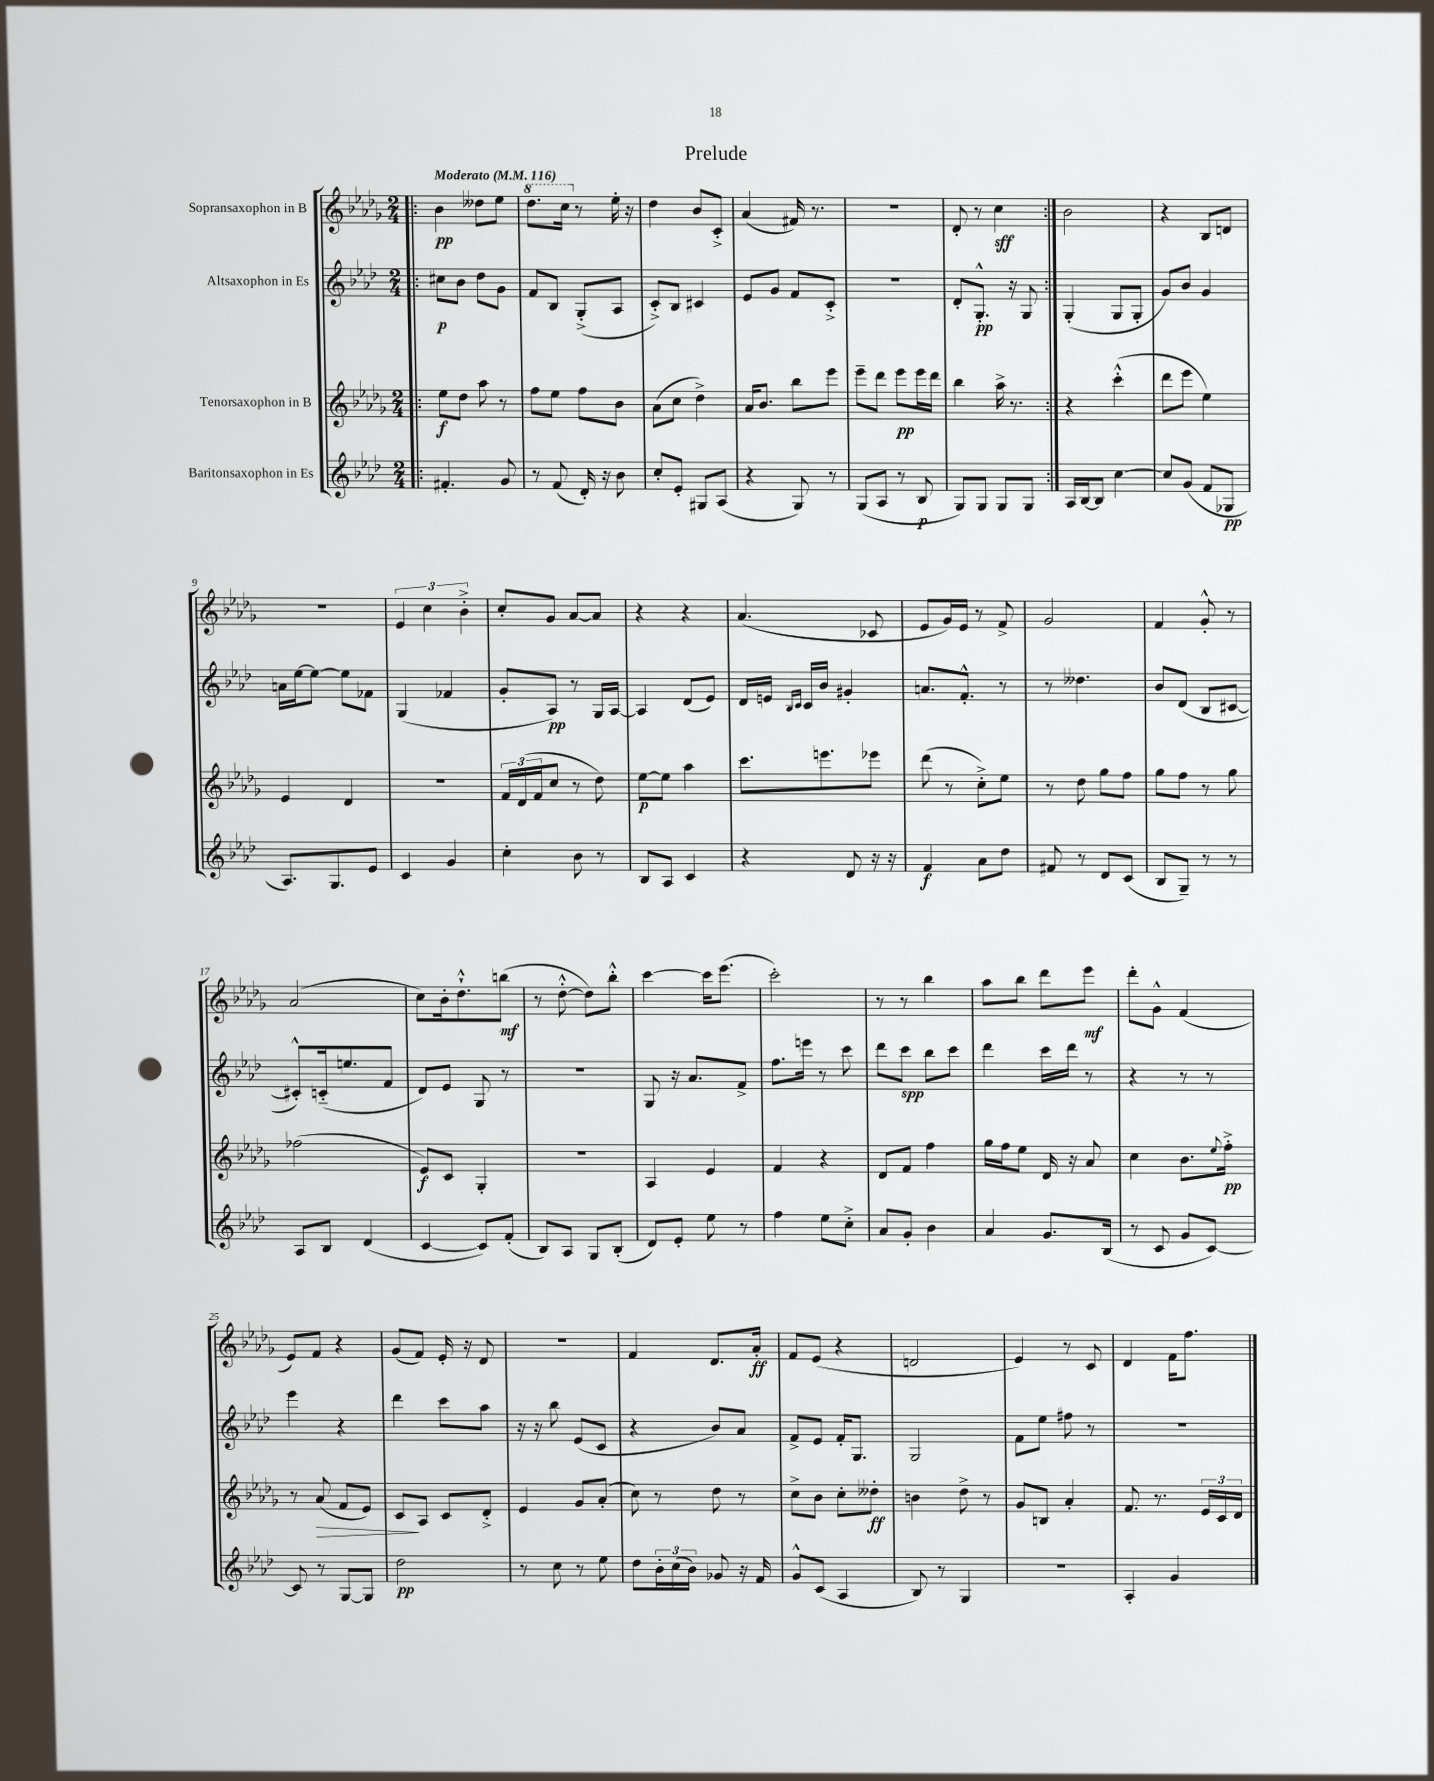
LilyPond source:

\header { title = "Prelude" }
<<
\new StaffGroup <<
\new Staff = "s0" \with { instrumentName = "Sopransaxophon in B" } {
    \clef treble \key des \major \numericTimeSignature \time 2/4 \tempo "Moderato" 4 = 116
    \repeat volta 2 { \bar ".|:" bes'4\pp deses''8 ees''8 |
    \ottava #1 des'''8. c'''16 \ottava #0 r8 ees''16-. r16 |
    des''4 bes'8 c'8-.-> |
    aes'4( fis'16) r8. |
    R2 |
    des'8-. r8 c''4\sff | }
    bes'2 |
    r4 bes8 d'8 |
    r2 |
    \tuplet 3/2 { ees'4 c''4 bes'4-.-> } |
    c''8-. ges'8 aes'8~ aes'8 |
    r4 r4 |
    aes'4.( ces'8 |
    ees'8 ges'16) ees'16 r8 f'8-> |
    ges'2 |
    f'4 ges'8-.-^ r8 |
    aes'2( |
    c''8) bes'16-. des''8.-!-^ b''8\mf( |
    r8 des''8~-.-^ des''8) bes''8-.-^ |
    c'''4~ c'''16 ees'''8.( |
    c'''2-.) |
    r8 r8 bes''4 |
    aes''8 bes''8 des'''8 ees'''8\mf |
    des'''8-. ges'8-^ f'4( |
    ees'8) f'8 r4 |
    ges'8( f'8) ees'16-. r16 des'8 |
    R2 |
    f'4 des'8. aes'16-.\ff |
    f'8 ees'8( r4 |
    d'2 |
    ees'4) r8 c'8 |
    des'4 f'16 f''8. \bar "|." |
}
\new Staff = "s1" \with { instrumentName = "Altsaxophon in Es" } {
    \clef treble \key aes \major \numericTimeSignature \time 2/4
    \repeat volta 2 { \bar ".|:" cis''8\p bes'8 des''8 g'8 |
    f'8 bes8 g8-.->( aes8 |
    c'8-.->) bes8 cis'4 |
    ees'8 g'8 f'8 c'8-.-> |
    R2 |
    des'8-. g8.-.-^\pp r16 g8 | }
    g4-.( g8 g8-. |
    g'8) bes'8 g'4 |
    a'16 ees''16~ ees''8~ ees''8 fes'8 |
    g4( fes'4 |
    g'8-. aes8\pp) r8 g16 aes16~ |
    aes4 des'8( ees'8) |
    des'16 e'16 \grace { bes16 c'16 } c'16 bes'16 gis'4-. |
    a'8. f'8.-.-^ r8 |
    r8 deses''4. |
    bes'8 des'8( bes8 cis'8~ |
    cis'8-.-^) c'16-_( e''8. f'8 |
    des'8) ees'8 g8 r8 |
    r2 |
    g8 r16 aes'8. f'8-> |
    f''8. e'''16 r8 c'''8 |
    des'''8 c'''8\spp bes''8 c'''8 |
    des'''4 c'''16 des'''16 r8 |
    r4 r8 r8 |
    ees'''4 r4 |
    des'''4 c'''8 aes''8 |
    r16 r16 bes''8 ees'8( c'8 |
    r4 bes'8) aes'8 |
    f'8-> ees'8 f'16-. g8. |
    g2 |
    f'8 ees''8 fis''8 r8 |
    R2 \bar "|." |
}
\new Staff = "s2" \with { instrumentName = "Tenorsaxophon in B" } {
    \clef treble \key des \major \numericTimeSignature \time 2/4
    \repeat volta 2 { \bar ".|:" ees''8\f des''8 aes''8 r8 |
    f''8 ees''8 f''8 bes'8 |
    aes'8( c''8 des''4->) |
    aes'16 bes'8. bes''8 ees'''8 |
    ees'''8-- des'''8 ees'''8\pp ees'''16 des'''16 |
    bes''4 aes''16-> r8. | }
    r4 c'''4-.-^( |
    des'''8 ees'''8 ees''4) |
    ees'4 des'4 |
    R2 |
    \tuplet 3/2 { f'16 des'16( f'16 } c''8 r8 des''8) |
    ees''8~\p ees''8 aes''4 |
    c'''8. e'''8. ees'''8 |
    des'''8( r8 c''8-.->) ees''8 |
    r8 des''8 ges''8 f''8 |
    ges''8 f''8 r8 ges''8 |
    fes''2( |
    ees'8\f) c'8 ges4-. |
    R2 |
    aes4 ees'4 |
    f'4 r4 |
    des'8 f'8 f''4 |
    ges''16 f''16 ees''8 des'16 r16 aes'8 |
    c''4 bes'8. \appoggiatura { ees''8 } f''16-.->\pp |
    r8 aes'8\>( f'8 ees'8) |
    c'8\! aes8 c'8 des'8-.-> |
    ees'4 ges'8 aes'8-.( |
    c''8) r8 des''8 r8 |
    c''8-> bes'8 c''8-. deses''8-.\ff |
    b'4 des''8-> r8 |
    ges'8 b8 aes'4-. |
    f'8. r8. \tuplet 3/2 { ees'16 c'16 des'16 } \bar "|." |
}
\new Staff = "s3" \with { instrumentName = "Baritonsaxophon in Es" } {
    \clef treble \key aes \major \numericTimeSignature \time 2/4
    \repeat volta 2 { \bar ".|:" fis'4.-. g'8 |
    r8 f'8( des'16-.) r16 bes'8 |
    c''8-. ees'8-. gis8 aes8( |
    r4 g8) r8 |
    g8( aes8 r8 bes8\p |
    g8) g8 g8 g8 | }
    aes16 bes16~ bes8 c''4~ |
    c''8 g'8( f'8 ges8\pp |
    aes8.) g8. ees'8 |
    c'4 g'4 |
    c''4-. bes'8 r8 |
    bes8 aes8 c'4 |
    r4 des'8 r16 r16 |
    f'4\f aes'8 des''8 |
    fis'8 r8 des'8 c'8( |
    bes8 g8--) r8 r8 |
    aes8 bes8 des'4( |
    c'4~ c'8) f'8-.( |
    bes8) aes8 g8 bes8-.( |
    des'8) ees'8-. ees''8 r8 |
    f''4 ees''8 c''8-.-> |
    aes'8 g'8-. bes'4 |
    aes'4 g'8. bes16( |
    r8 c'8 g'8 c'8~) |
    c'8 r8 g8~ g8 |
    des''2\pp |
    r8 c''8 r8 ees''8 |
    des''8 \tuplet 3/2 { bes'16-. c''16( bes'16) } ges'8 r16 f'16 |
    g'8-^ c'8( aes4 |
    bes8) r8 g4 |
    r2 |
    aes4-. g'4 \bar "|." |
}
>>
>>
